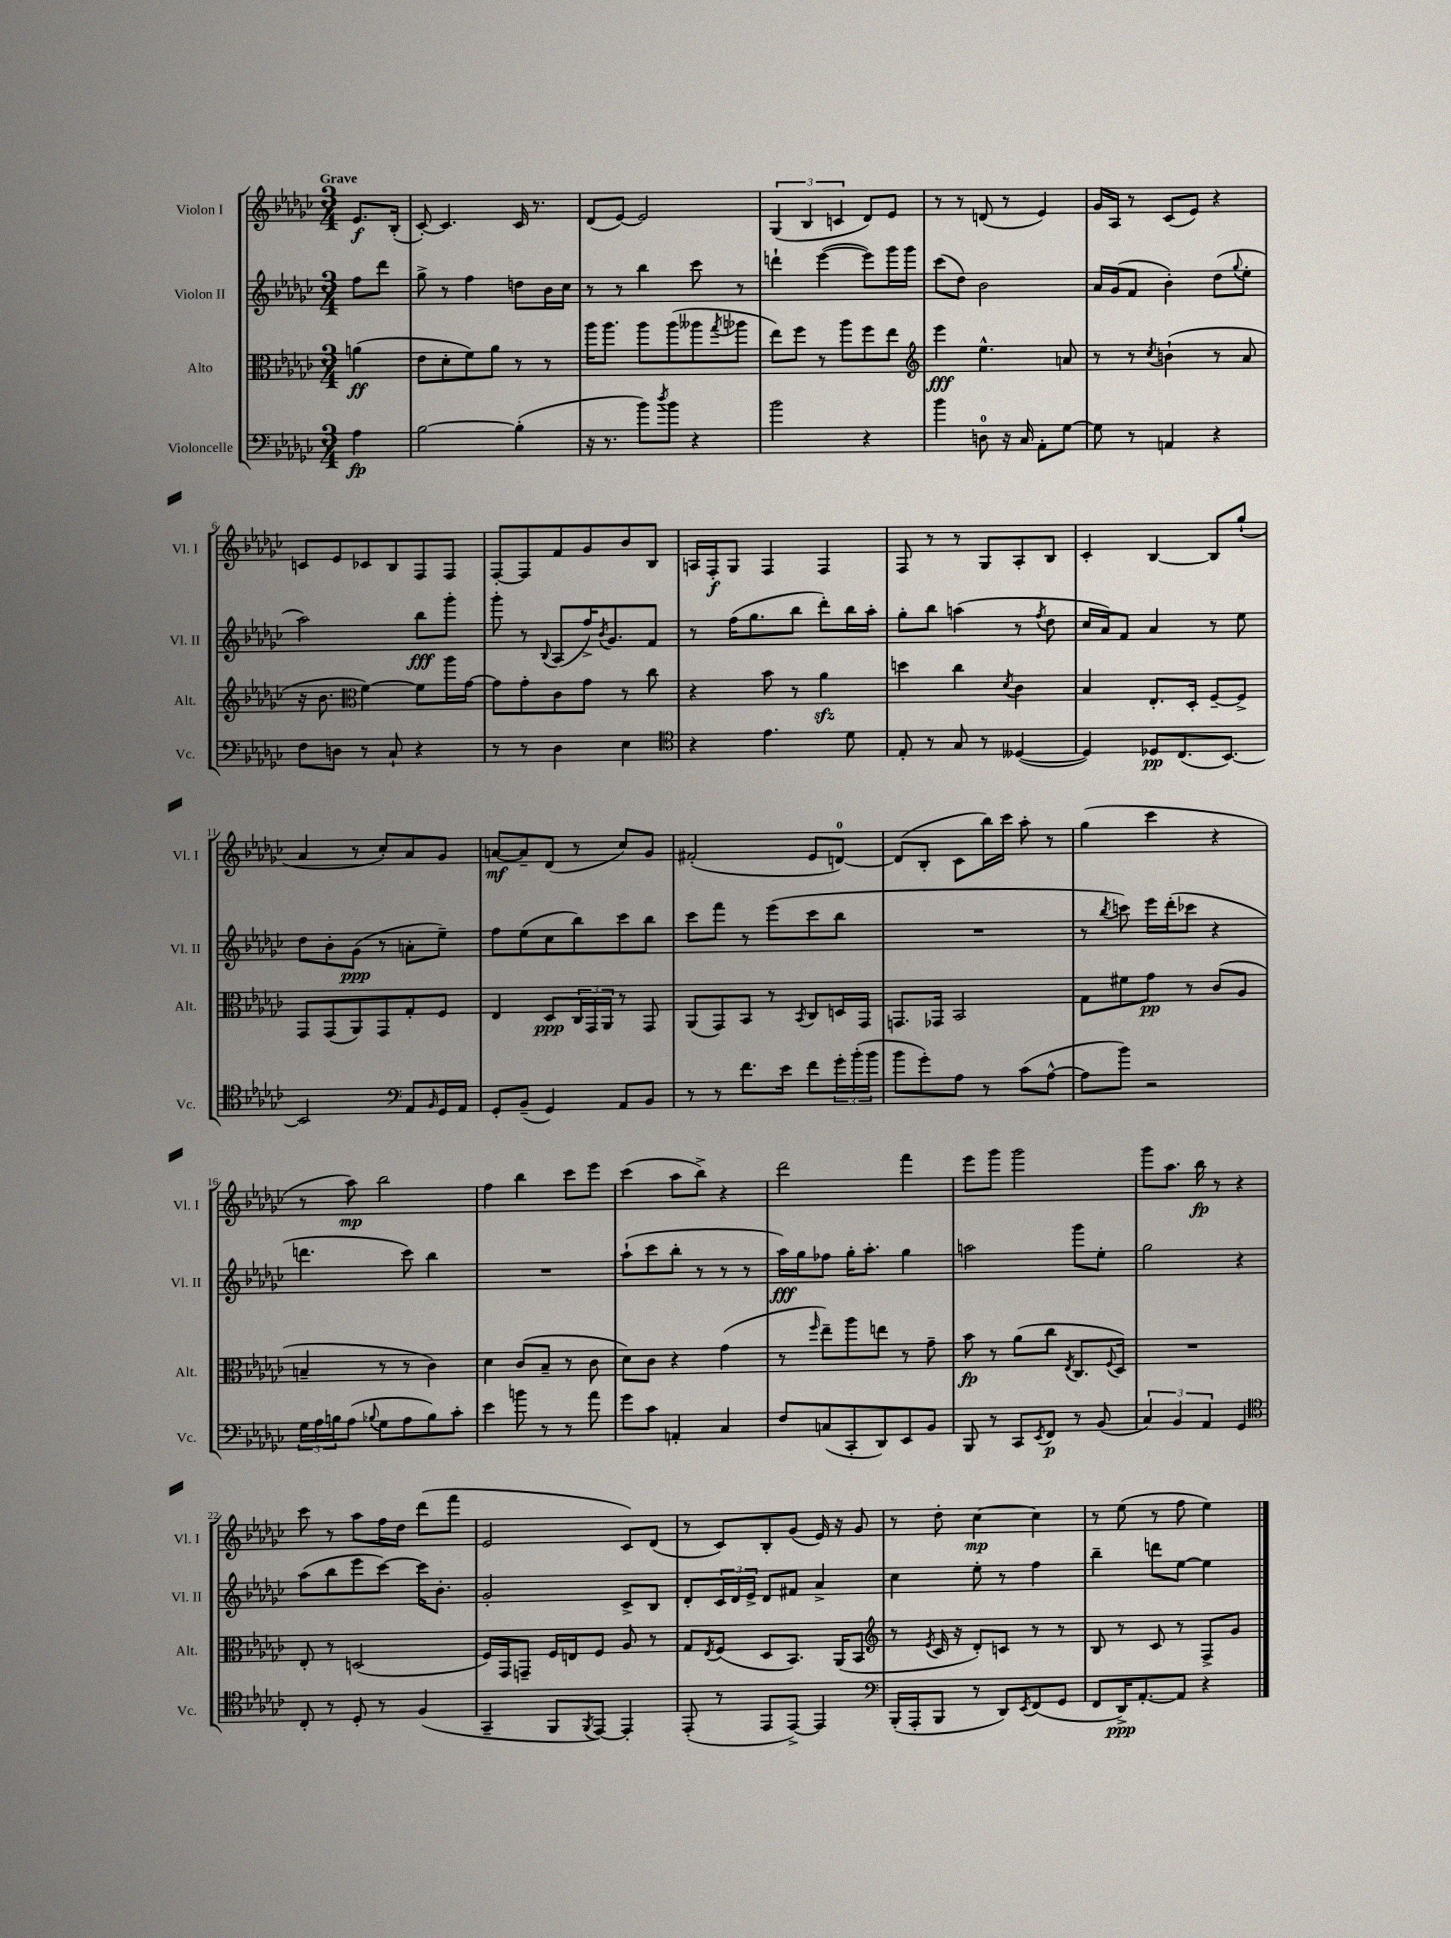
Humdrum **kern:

**kern	**dynam	**kern	**dynam	**kern	**dynam	**kern	**dynam
*part4	*part4	*part3	*part3	*part2	*part2	*part1	*part1
*staff4	*staff4	*staff3	*staff3	*staff2	*staff2	*staff1	*staff1
*I"Violoncelle	*	*I"Alto	*	*I"Violon II	*	*I"Violon I	*
*I'Vc.	*	*I'Alt.	*	*I'Vl. II	*	*I'Vl. I	*
*clefF4	*	*clefC3	*	*clefG2	*	*clefG2	*
*k[b-e-a-d-g-c-]	*	*k[b-e-a-d-g-c-]	*	*k[b-e-a-d-g-c-]	*	*k[b-e-a-d-g-c-]	*
*M3/4	*	*M3/4	*	*M3/4	*	*M3/4	*
=	=	=	=	=	=	=	=
!	!	!	!	!	!	!LO:TX:a:B:t=Grave	!
4A-\	fp	(4an\	ff	8ff\L	.	8.e-/L	f
.	.	.	.	8ddd-\J	.	.	.
.	.	.	.	.	.	(16B-'/Jk	.
=1	=1	=1	=1	=1	=1	=1	=1
[2B-\	.	8e-\L	.	8gg-^\	.	[8c-'/)	.
.	.	8d-'\	.	8r	.	4.c-/]	.
.	.	8f\)	.	4ff\	.	.	.
.	.	8a-\J	.	.	.	.	.
(4B-'\]	.	8r	.	8ddn\L	.	16c-/	.
.	.	.	.	.	.	8.r	.
.	.	8r	.	16b-\L	.	.	.
.	.	.	.	16cc-\JJ	.	.	.
=2	=2	=2	=2	=2	=2	=2	=2
16r	.	16aa-\KL	.	8r	.	(8d-/L	.
8.r	.	8.aa-\J	.	.	.	.	.
.	.	.	.	8r	.	[8e-/J)	.
8b-\L)	.	8aa-\L	.	4bb-\	.	2e-/]	.
8qdd-/	.	.	.	.	.	.	.
8b-\J	.	(8aa-\	.	.	.	.	.
4r	.	8aa--X\	.	8ccc-\	.	.	.
.	.	8qgg-/	.	.	.	.	.
.	.	8aa-X\J	.	8r	.	.	.
=3	=3	=3	=3	=3	=3	=3	=3
2b-\	.	8ee-\L)	.	4dddn`\	.	(6G-/	.
.	.	8ff\J	.	.	.	.	.
.	.	.	.	.	.	6B-/	.
.	.	8r	.	([4eee-\	.	.	.
.	.	.	.	.	.	6cn/	.
.	.	8aa-\L	.	.	.	.	.
4r	.	8ff\	.	8eee-\L])	.	8d-/L)	.
.	.	8ee-\J	.	16ggg-\L	.	8e-/J	.
.	.	.	.	16ggg-\JJ	.	.	.
=4	=4	=4	=4	=4	=4	=4	=4
*	*	*clefG2	*	*	*	*	*
4b-\	.	4eee-\	fff	(8ccc-\L	.	8r	.
.	.	.	.	8dd-\J)	.	8r	.
8Dn\	.	4.ee-^^\	.	2b-\	.	(8dn/	.
16r	.	.	.	.	.	8r	.
16C-/	.	.	.	.	.	.	.
8AA-'\L	.	.	.	.	.	4e-/)	.
[8G-\J	.	8an/	.	.	.	.	.
=5	=5	=5	=5	=5	=5	=5	=5
8G-\]	.	8r	.	16a-/LL	.	16g-/LL	.
.	.	.	.	(16g-/J	.	16A-/JJ	.
8r	.	8r	.	8f/J	.	8r	.
.	.	8qcc-/	.	.	.	.	.
4AAn/	.	(4bn`\	.	4b-'\)	.	(8c-/L	.
.	.	.	.	.	.	8e-/J)	.
4r	.	8r	.	(8dd-\L	.	4r	.
.	.	.	.	8qqgg-/	.	.	.
.	.	8a-/	.	8ee-'\J	.	.	.
!!LO:LB:g=z
=6	=6	=6	=6	=6	=6	=6	=6
8F\L	.	16r	.	2aa-\)	.	8cn/L	.
.	.	8.b-\	.	.	.	.	.
8Dn\J	.	.	.	.	.	8e-/	.
*	*	*clefC3	*	*	*	*	*
8r	.	[4f\)	.	.	.	8c-X/	.
8C-`/	.	.	.	.	.	8B-/	.
4r	.	8f\L]	.	8bb-\L	fff	8F/	.
.	.	16aa-\L	.	8ggg-'\J	.	8F/J	.
.	.	[16g-\JJ	.	.	.	.	.
=7	=7	=7	=7	=7	=7	=7	=7
8r	.	8g-\L]	.	8ggg-'\	.	[8F'/L	.
8r	.	8g-'\	.	8r	.	8F/]	.
.	.	.	.	8qqB-/	.	.	.
4D-\	.	8c-\	.	(8A-/L	.	8f/	.
.	.	8g-\J	.	16ff^/K)	.	8g-/	.
.	.	.	.	8qb-/	.	.	.
.	.	.	.	8.g-/	.	.	.
4E-\	.	8r	.	.	.	8b-/	.
.	.	8cc-\	.	8f/J	.	8B-/J	.
=8	=8	=8	=8	=8	=8	=8	=8
*clefC4	*	*	*	*	*	*	*
4r	.	4r	.	8r	.	16An/LL	.
.	.	.	.	.	.	16F'/J	f
.	.	.	.	(16ff\KL	.	8G-/J	.
.	.	.	.	8.gg-\	.	.	.
4.e-\	.	8b-\	.	.	.	4F/	.
.	.	8r	.	8bb-\J	.	.	.
.	.	4a-zz\	.	8ddd-'\L)	.	4F/	.
8d-\	.	.	.	16bb-\L	.	.	.
.	.	.	.	16aa-'\JJ	.	.	.
=9	=9	=9	=9	=9	=9	=9	=9
8E-'/	.	4ddn\	.	8gg-'\L	.	8F/	.
8r	.	.	.	8bb-\J	.	8r	.
8G-/	.	4cc-\	.	(4aan\	.	8r	.
8r	.	.	.	.	.	8G-/L	.
.	.	8qd-/	.	.	.	.	.
([4D--X/	.	4c-\	.	8r	.	8A-'/	.
.	.	.	.	8qff/	.	.	.
.	.	.	.	8dd-\	.	8B-/J	.
=10	=10	=10	=10	=10	=10	=10	=10
4D--/])	.	4B-/	.	16cc-/LL	.	4c-'/	.
.	.	.	.	16a-/J)	.	.	.
.	.	.	.	8f/J	.	.	.
8D-X/L	pp	8.E-'/L	.	4a-/	.	[4B-/	.
(8.C-/	.	.	.	.	.	.	.
.	.	16D-'/Jk	.	.	.	.	.
.	.	[8F~/L	.	8r	.	8B-/L]	.
[8.BB-/J)	.	.	.	.	.	.	.
.	.	8F^/J]	.	8ee-\	.	(8gg-`/J	.
!!LO:LB:g=z
=11	=11	=11	=11	=11	=11	=11	=11
2BB-/]	.	8GG-/L	.	8dd-\L	.	4a-/	.
.	.	(8GG-/	.	8b-'\	.	.	.
.	.	8AA-/)	.	(8g-\J	ppp	8r	.
.	.	8GG-/	.	8r	.	8cc-'/L)	.
*clefF4	*	*	*	*	*	*	*
8AA-/L	.	8G-'/	.	8an'\L	.	8a-/	.
16qqBB-/	.	.	.	.	.	.	.
16GG-/L	.	8F/J	.	8ee-~\J)	.	8g-/J	.
16AA-/JJ	.	.	.	.	.	.	.
=12	=12	=12	=12	=12	=12	=12	=12
8GG-'/L	.	4E-/	.	8ff\L	.	[8an/L	mf
(8BB-~/J	.	.	.	(8ee-\	.	8a~/]	.
4GG-/)	.	8D-/L	ppp	8cc-\	.	(8d-/J	.
.	.	24C-/L	.	8bb-\)	.	8r	.
.	.	24GG-/	.	.	.	.	.
.	.	24AA-/JJ	.	.	.	.	.
8AA-/L	.	8r	.	8ccc-\	.	8cc-/L)	.
8BB-/J	.	8GG-/	.	8bb-\J	.	8g-/J	.
=13	=13	=13	=13	=13	=13	=13	=13
8r	.	(8AA-/L	.	8ccc-\L	.	(2f#X'/	.
8r	.	8GG-/)	.	8fff\J	.	.	.
8.f\L	.	8BB-/J	.	8r	.	.	.
.	.	8r	.	(8eee-\L	.	.	.
16e-\Jk	.	.	.	.	.	.	.
.	.	8qBB-/	.	.	.	.	.
8f\L	.	8C-/L	.	8ccc-\	.	8e-/L	.
24g-'\L	.	16Dn/L	.	8bb-\J	.	[8dn/J)	.
(24b-'\	.	.	.	.	.	.	.
.	.	16GG-/JJ	.	.	.	.	.
24b-\JJ	.	.	.	.	.	.	.
=14	=14	=14	=14	=14	=14	=14	=14
8b-\L	.	8.GGn/L	.	2.r	.	(8d/L]	.
8g-'\)	.	.	.	.	.	8B-'/J	.
.	.	16GG-X/Jk	.	.	.	.	.
8A-\J	.	2BB-/	.	.	.	8c-\L	.
8r	.	.	.	.	.	16bb-\L)	.
.	.	.	.	.	.	16ccc-\JJ	.
(8c-\L	.	.	.	.	.	8aa-'\	.
[8A-^^\J	.	.	.	.	.	8r	.
=15	=15	=15	=15	=15	=15	=15	=15
8A-\L]	.	8G-\L	.	8r	.	(4gg-\	.
.	.	.	.	8qbb-/	.	.	.
8b-\J)	.	8f#X\	.	8cccn\)	.	.	.
2r	.	8g-\J	pp	16eee-\LL	.	4ccc-\	.
.	.	.	.	(16ddd-'\J	.	.	.
.	.	8r	.	8ccc-X\J	.	.	.
.	.	(8c-/L	.	4r	.	4r	.
.	.	8A-/J	.	.	.	.	.
!!LO:LB:g=z
=16	=16	=16	=16	=16	=16	=16	=16
24G-\LL	.	4Bn~/	.	4.dddn\	.	8r	.
24A-\	.	.	.	.	.	.	.
24Bn\J	.	.	.	.	.	.	.
(8A-\J	.	.	.	.	.	8aa-\)	mp
8qqB-X/	.	.	.	.	.	.	.
8G-\L	.	8r	.	.	.	2bb-\	.
8A-\	.	8r	.	8ccc-\)	.	.	.
8B-\)	.	4c-\)	.	4bb-\	.	.	.
8c-'\J	.	.	.	.	.	.	.
=17	=17	=17	=17	=17	=17	=17	=17
4e-\	.	4d-\	.	2.r	.	4ff\	.
8bn\	.	(8c-/L	.	.	.	4bb-\	.
8r	.	8B-~/J	.	.	.	.	.
8r	.	8r	.	.	.	8ccc-\L	.
8a-\	.	8c-\	.	.	.	8eee-\J	.
=18	=18	=18	=18	=18	=18	=18	=18
8g-\L	.	8d-\L)	.	(8aa-`\L	.	(4ccc-\	.
8c-\J	.	8c-\J	.	8ccc-\	.	.	.
4AAn'/	.	4r	.	8bb-'\J	.	8aa-\L	.
.	.	.	.	8r	.	8bb-^\J)	.
4C-/	.	(4g-\	.	8r	.	4r	.
.	.	.	.	8r	.	.	.
=19	=19	=19	=19	=19	=19	=19	=19
8F/L	.	8r	.	16aa-\LL)	fff	2ddd-\	.
.	.	.	.	16gg-\J	.	.	.
.	.	16qqff/	.	.	.	.	.
(8Cn/	.	8ee-~\L)	.	8ff-X\J	.	.	.
8CC-'/	.	8aa-\	.	16gg-'\KL	.	.	.
.	.	.	.	8.aa-'\J	.	.	.
8DD-/)	.	8een\J	.	.	.	.	.
8EE-/	.	8r	.	4gg-\	.	4fff\	.
8BB-/J	.	8g-~\	.	.	.	.	.
=20	=20	=20	=20	=20	=20	=20	=20
8BBB-/	.	8b-\	fp	2aan\	.	8eee-\L	.
8r	.	8r	.	.	.	8ggg-\J	.
8CC-/L	.	(8a-\L	.	.	.	2ggg-\	.
8qEE-/	.	.	.	.	.	.	.
8FF/J	p	8cc-\J	.	.	.	.	.
.	.	8qE-/	.	.	.	.	.
8r	.	8.C-/L	.	8ggg-\L	.	.	.
(8BB-/	.	.	.	8ee-'\J	.	.	.
.	.	8qqF/	.	.	.	.	.
.	.	16D-/Jk)	.	.	.	.	.
=21	=21	=21	=21	=21	=21	=21	=21
6C-/)	.	2.r	.	2gg-\	.	8ggg-\L	.
.	.	.	.	.	.	8.aa-\J	.
6BB-/	.	.	.	.	.	.	.
.	.	.	.	.	.	16bb-\	fp
6AA-/	.	.	.	.	.	.	.
.	.	.	.	.	.	8r	.
4GG-/	.	.	.	4r	.	4r	.
!!LO:LB:g=z
=22	=22	=22	=22	=22	=22	=22	=22
*clefC4	*	*	*	*	*	*	*
8C-'/	.	8E-'/	.	(8aa-\L	.	8ccc-\	.
8r	.	8r	.	8bb-\	.	8r	.
8D-'/	.	(2Dn/	.	8eee-\	.	8aa-\L	.
8r	.	.	.	[8ccc-\J)	.	16ff\L	.
.	.	.	.	.	.	16dd-\JJ	.
(4F/	.	.	.	16ccc-\KL]	.	(8ddd-\L	.
.	.	.	.	8.b-'\J	.	.	.
.	.	.	.	.	.	8fff\J	.
=23	=23	=23	=23	=23	=23	=23	=23
4GG-~/	.	16F/LL)	.	2g-'/	.	2e-/	.
.	.	16GG-/J	.	.	.	.	.
.	.	8GGn~/J	.	.	.	.	.
8FF/L	.	16F/LL	.	.	.	.	.
.	.	16En/J	.	.	.	.	.
8qFF/	.	.	.	.	.	.	.
[8EE-/J)	.	8F/J	.	.	.	.	.
4EE-'/]	.	8A-/	.	8c-^/L	.	8c-/L)	.
.	.	8r	.	8B-/J	.	(8d-/J	.
=24	=24	=24	=24	=24	=24	=24	=24
(8EE-'/	.	8G-/L	.	8d-'/L	.	8r	.
.	.	8qE-/	.	.	.	.	.
8r	.	(8F/J	.	24c-/L	.	8c-/L)	.
.	.	.	.	24d-/	.	.	.
.	.	.	.	24e-^/JJ	.	.	.
8EE-/L	.	8D-/L	.	8d-/L	.	8B-'/	.
[8EE-^/J)	.	8.BB-/J)	.	8f#X/J	.	(8g-/J	.
4EE-/]	.	.	.	4a-^/	.	16e-/)	.
.	.	(16AA-/KL	.	.	.	16r	.
.	.	8BB-/J	.	.	.	8g-/	.
=25	=25	=25	=25	=25	=25	=25	=25
*clefF4	*	*clefG2	*	*	*	*	*
(16BBB-'/LL	.	8r	.	4cc-\	.	8r	.
16AAA-'/J	.	.	.	.	.	.	.
.	.	8qe-/	.	.	.	.	.
8BBB-/J	.	16c-/	.	.	.	8dd-'\	.
.	.	16r	.	.	.	.	.
8r	.	8d-'/L)	.	8ee-'\	.	[4cc-\	mp
8DD-/L)	.	8cn/J	.	8r	.	.	.
8qEE-/	.	.	.	.	.	.	.
(8FF/	.	8r	.	4ff\	.	4cc-\]	.
8GG-/J	.	8r	.	.	.	.	.
=26	=26	=26	=26	=26	=26	=26	=26
8FF/L	.	8B-/	.	4bb-~\	.	8r	.
16DD-^/K)	ppp	8r	.	.	.	(8ee-\	.
[8.AA-'/	.	.	.	.	.	.	.
.	.	8c-/	.	8dddn\L	.	8r	.
8AA-/J]	.	8r	.	[8ee-\J	.	8ff\	.
4r	.	8F^/L	.	4ee-\]	.	4ee-\)	.
.	.	8g-/J	.	.	.	.	.
==	==	==	==	==	==	==	==
*-	*-	*-	*-	*-	*-	*-	*-
